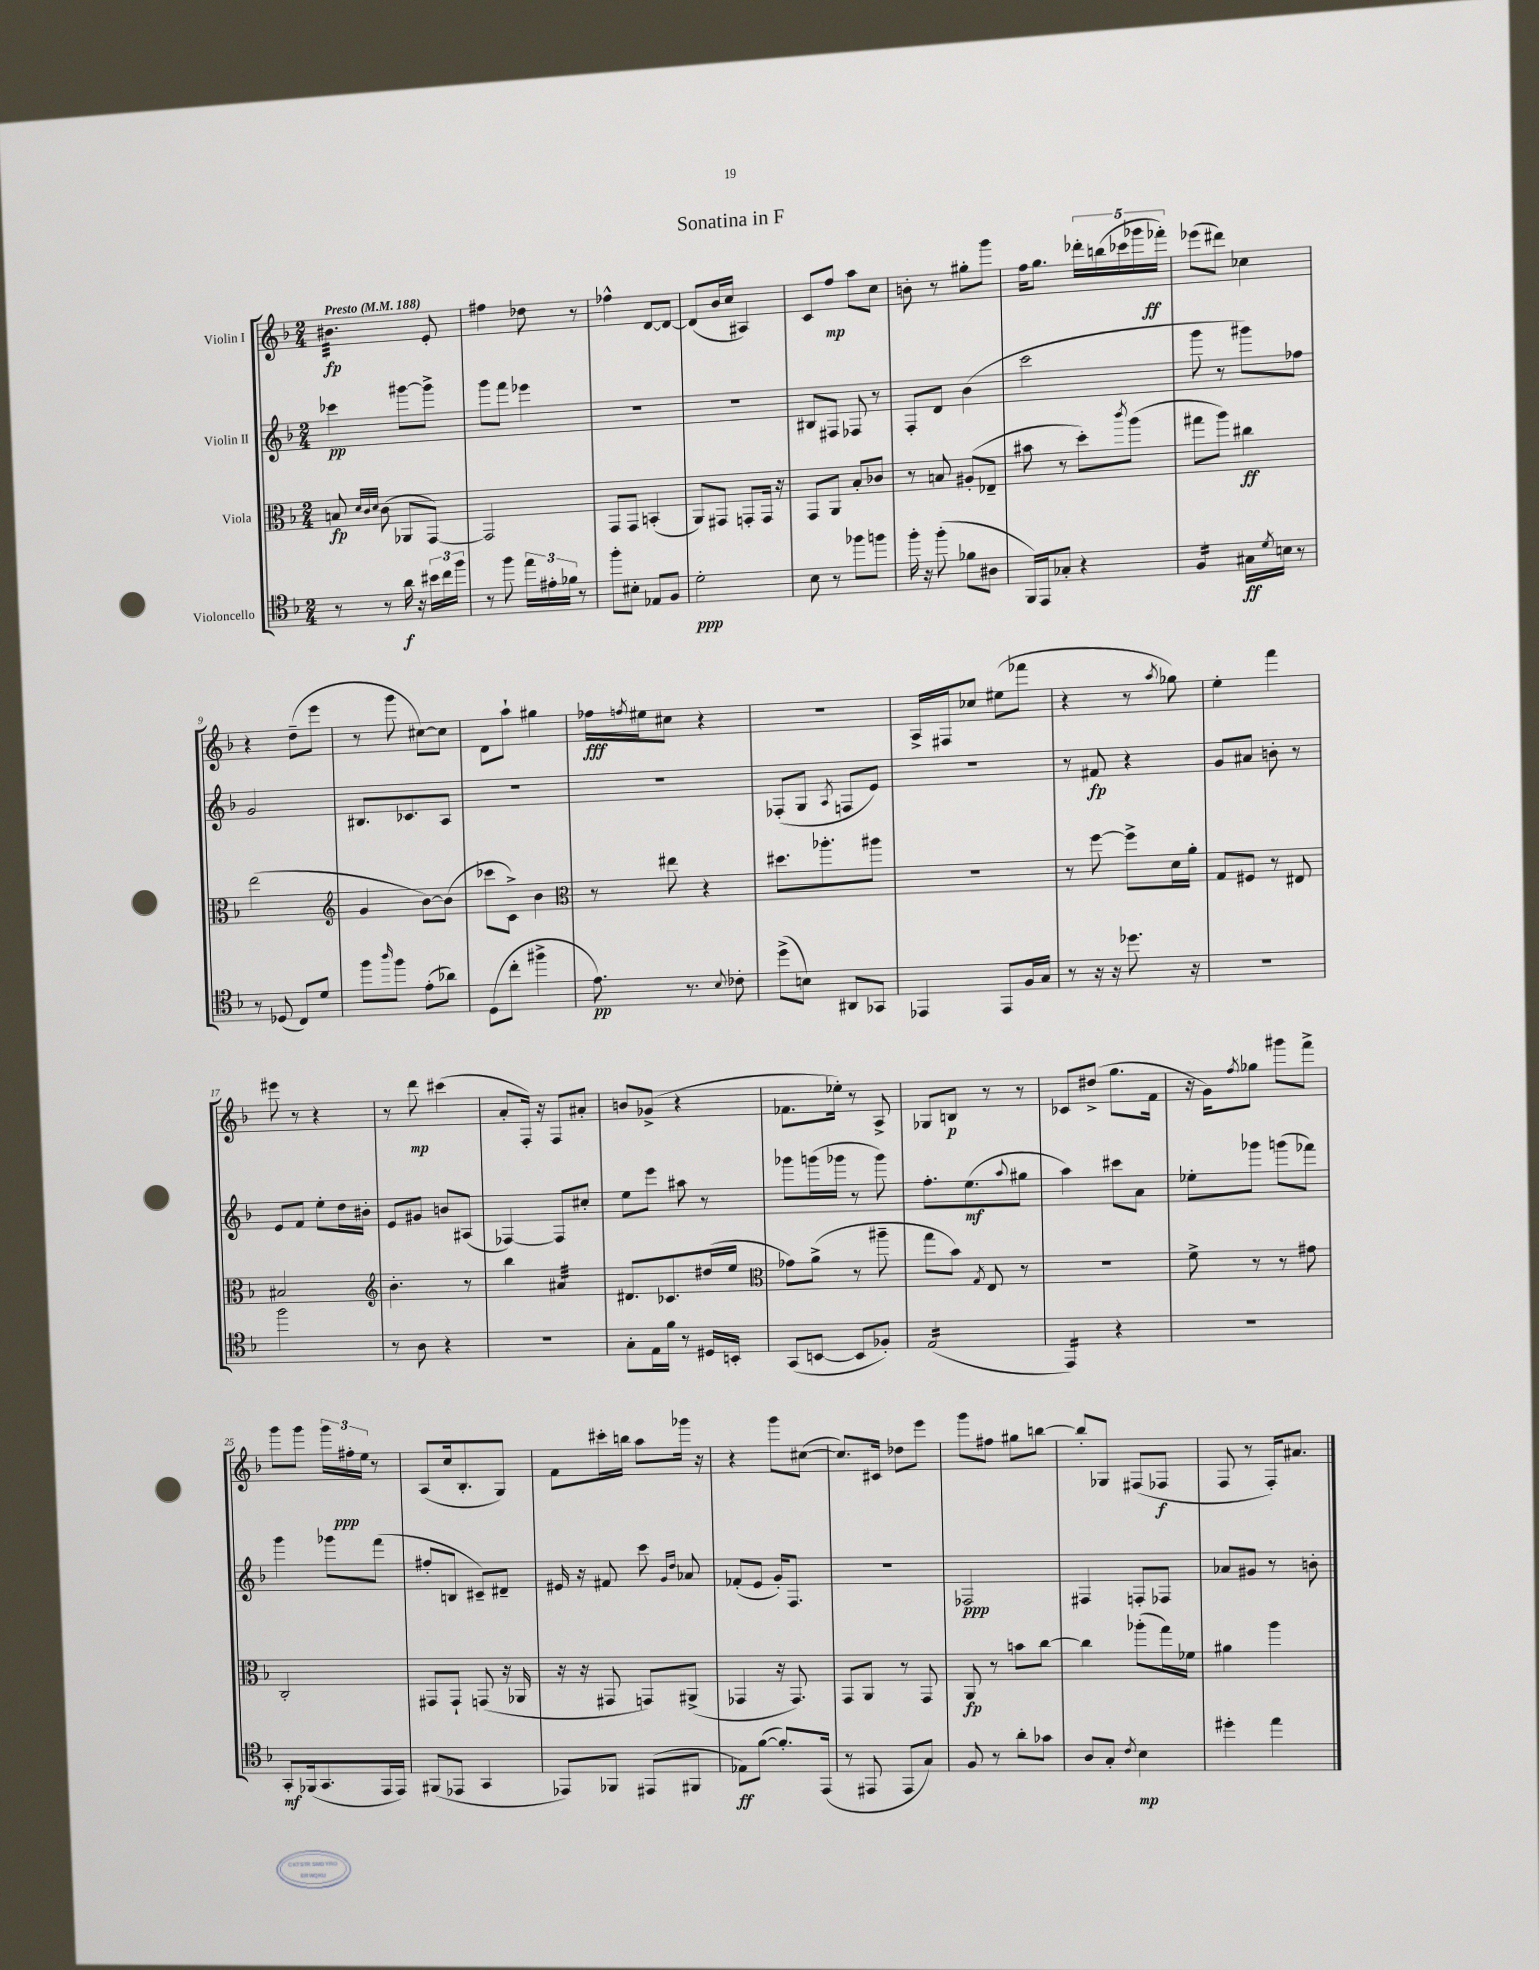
\header { title = "Sonatina in F" }
<<
\new StaffGroup <<
\new Staff = "s0" \with { instrumentName = "Violin I" } {
    \clef treble \key f \major \numericTimeSignature \time 2/4 \tempo "Presto" 4 = 188
    bis'4.:32\fp e'8-. |
    fis''4 des''8 r8 |
    fes''4-^ d'8~ d'8~ |
    d'8( bes'16 c''16 ais4) |
    c'8 f''8\mp a''8 c''8 |
    b'8-. r8 gis''8-. g'''8 |
    f''16 g''8. \tuplet 5/4 { des'''16-. b''16( ces'''16 ges'''16 fes'''16-.\ff) } |
    ees'''8( dis'''8) ces''4 |
    r4 d''8--( e'''8 |
    r8 g'''8 cis''8~) cis''8 |
    d'8 a''8-! gis''4 |
    fes''16\fff \acciaccatura { f''8 } eis''16 cis''8 r4 |
    R2 |
    a16-> fis16 ces''8 eis''8( fes'''8 |
    r4 r8 \acciaccatura { a''8 } ges''8) |
    e''4-. f'''4 |
    eis'''8 r8 r4 |
    r8 d'''8\mp cis'''4( |
    a'8-. f16-.) r16 f8 ais'8-. |
    b'8 ges'8->( r4 |
    fes'8. ees''16-.) r8 a8-> |
    ges8 b8\p r8 r8 |
    ces'8 dis''8->( g''8. f'16 |
    r16 g'16) \acciaccatura { f''8 } ges''8 gis'''8 f'''8-> |
    g'''8 g'''8 \tuplet 3/2 { g'''16 fis''16-.\ppp e''16 } r8 |
    a8( c''16 bes8.-. g8) |
    f'8 cis'''16-. b''16 a''8 ges'''16 r16 |
    r4 g'''8 cis''8~( |
    cis''8.) cis'16 des''8 e'''8 |
    g'''8 fis''8 gis''8 b''8~ |
    b''8-. ges8 fis8( fes8\f |
    f8 r8 f16-.) ais'8. \bar "|." |
}
\new Staff = "s1" \with { instrumentName = "Violin II" } {
    \clef treble \key f \major \numericTimeSignature \time 2/4
    ces'''4\pp gis'''8~ gis'''8-> |
    g'''8 f'''8 ees'''4 |
    R2 |
    R2 |
    bis8 fis8 fes8 r8 |
    f8-. d'8 bes'4( |
    c'''2 |
    g'''8 r8 gis'''8) fes''8 |
    g'2 |
    bis8. ces'8. a8 |
    R2 |
    R2 |
    fes8-.( g8 \acciaccatura { a8 } f8 e'8) |
    r2 |
    r8 fis'8\fp r4 |
    g'8 ais'8 b'8-. r8 |
    e'8 f'8 e''8-. d''16 bis'16-. |
    e'8 gis'8 b'8 ais8( |
    fes4~) fes8 cis''8-. |
    e''8 e'''8 ais''8 r8 |
    ges'''8 g'''16( ges'''16 r8 ges'''8) |
    f''8.-. e''8.\mf( \appoggiatura { a''8 } gis''8 |
    a''4) cis'''8 a'8 |
    ees''8-. ges'''8 g'''8( fes'''8) |
    g'''4 ges'''8 f'''8( |
    fis''8-. b8 cis'8--) dis'8-- |
    eis'16 r16 fis'8 c'''8 \grace { g'16 d''16 } aes'8 |
    fes'8-.( e'8 g'16-.) f8. |
    R2 |
    fes2\ppp |
    fis4 f8-. fes8 |
    aes'8 gis'8 r8 b'8-. \bar "|." |
}
\new Staff = "s2" \with { instrumentName = "Viola" } {
    \clef alto \key f \major \numericTimeSignature \time 2/4
    b8\fp \grace { d'32 c'32 d'32 } c'8( aes,8 g,8~) |
    g,2 |
    g,8 g,8 b,4-.( |
    a,8) gis,8 g,8-. g,16 r16 |
    g,8 a,8 bes8-. ces'8 |
    r8 b8 ais8-.( ees8-- |
    bis'8 r8 d''8-.) \acciaccatura { c'''8 } a''8( |
    gis''8 a''8) cis''4\ff |
    e''2( |
    \clef treble g'4 bes'8~) bes'8( |
    ces'''8 c'8->) bes'4 |
    \clef alto r8 eis''8 r4 |
    dis''8. aes''8.-. ais''8 |
    R2 |
    r8 f''8~ f''8-> d'16 a'16-. |
    g8 fis8 r8 eis8 |
    bis2 |
    \clef treble bes'4.-. r8 |
    bes''4 ais'4:32 |
    dis'8. ces'8. dis''16( e''16 |
    \clef alto ges'8) a'8->( r8 ais''8-- |
    g''8 bes'8) \acciaccatura { g8 } e8 r8 |
    R2 |
    f'8-> r8 r8 gis'8 |
    c2-. |
    gis,8 gis,8-! g,8( r16 aes,16 |
    r16 r16 gis,8 g,8) ais,8->( |
    ges,4 r16 ges,8.) |
    g,8 a,8 r8 g,8 |
    a,8\fp r8 b'8 c''8~ |
    c''4 aes''8-.( g''16) fes'16 |
    ais'4 a''4 \bar "|." |
}
\new Staff = "s3" \with { instrumentName = "Violoncello" } {
    \clef tenor \key f \major \numericTimeSignature \time 2/4
    r8 r8 a'16\f r16 \tuplet 3/2 { bis'16 c''16 f''16 } |
    r8 f''8 \tuplet 3/2 { e''16 eis'16-. fes'16 } r8 |
    f''8-. bis8-. ees8 f8 |
    d'2-.\ppp |
    bes8 r8 fes''8 f''8 |
    f''16-. r16 f''8-.( fes'8 ais8 |
    f,16) e,16 ges8-. r4 |
    f4:16 gis16\ff \acciaccatura { d'8 } b16 r8 |
    r8 des8( c8) d'8 |
    f''8 \grace { a''16 } f''8 e'8-.( aes'8) |
    d8( c''8-. fis''4-> |
    e'8.\pp) r8. \appoggiatura { bes8 } ces'8-. |
    d''8->( b8) ais,8 ges,8 |
    ees,4 ees,8 f16 g16 |
    r8 r16 r16 des''8. r16 |
    R2 |
    f''2 |
    r8 a8 r4 |
    R2 |
    g8-. e16 f'16 r8 dis16 b,16-. |
    g,8( b,8~ b,8 fes8-.) |
    e2:16( |
    e,4:16) r4 |
    R2 |
    g,8-.\mf fes,16( g,8. e,16 e,16) |
    fis,8( ees,8 g,4 |
    ees,8) fes,8 eis,8( fis,8 |
    ees8\ff) f'8~( f'8.-.) e,16( |
    r8 eis,8 eis,8 g8) |
    f8 r8 a'8-. ges'8 |
    a8 g8-. \acciaccatura { c'8 } bes4\mp |
    dis''4-. e''4 \bar "|." |
}
>>
>>
